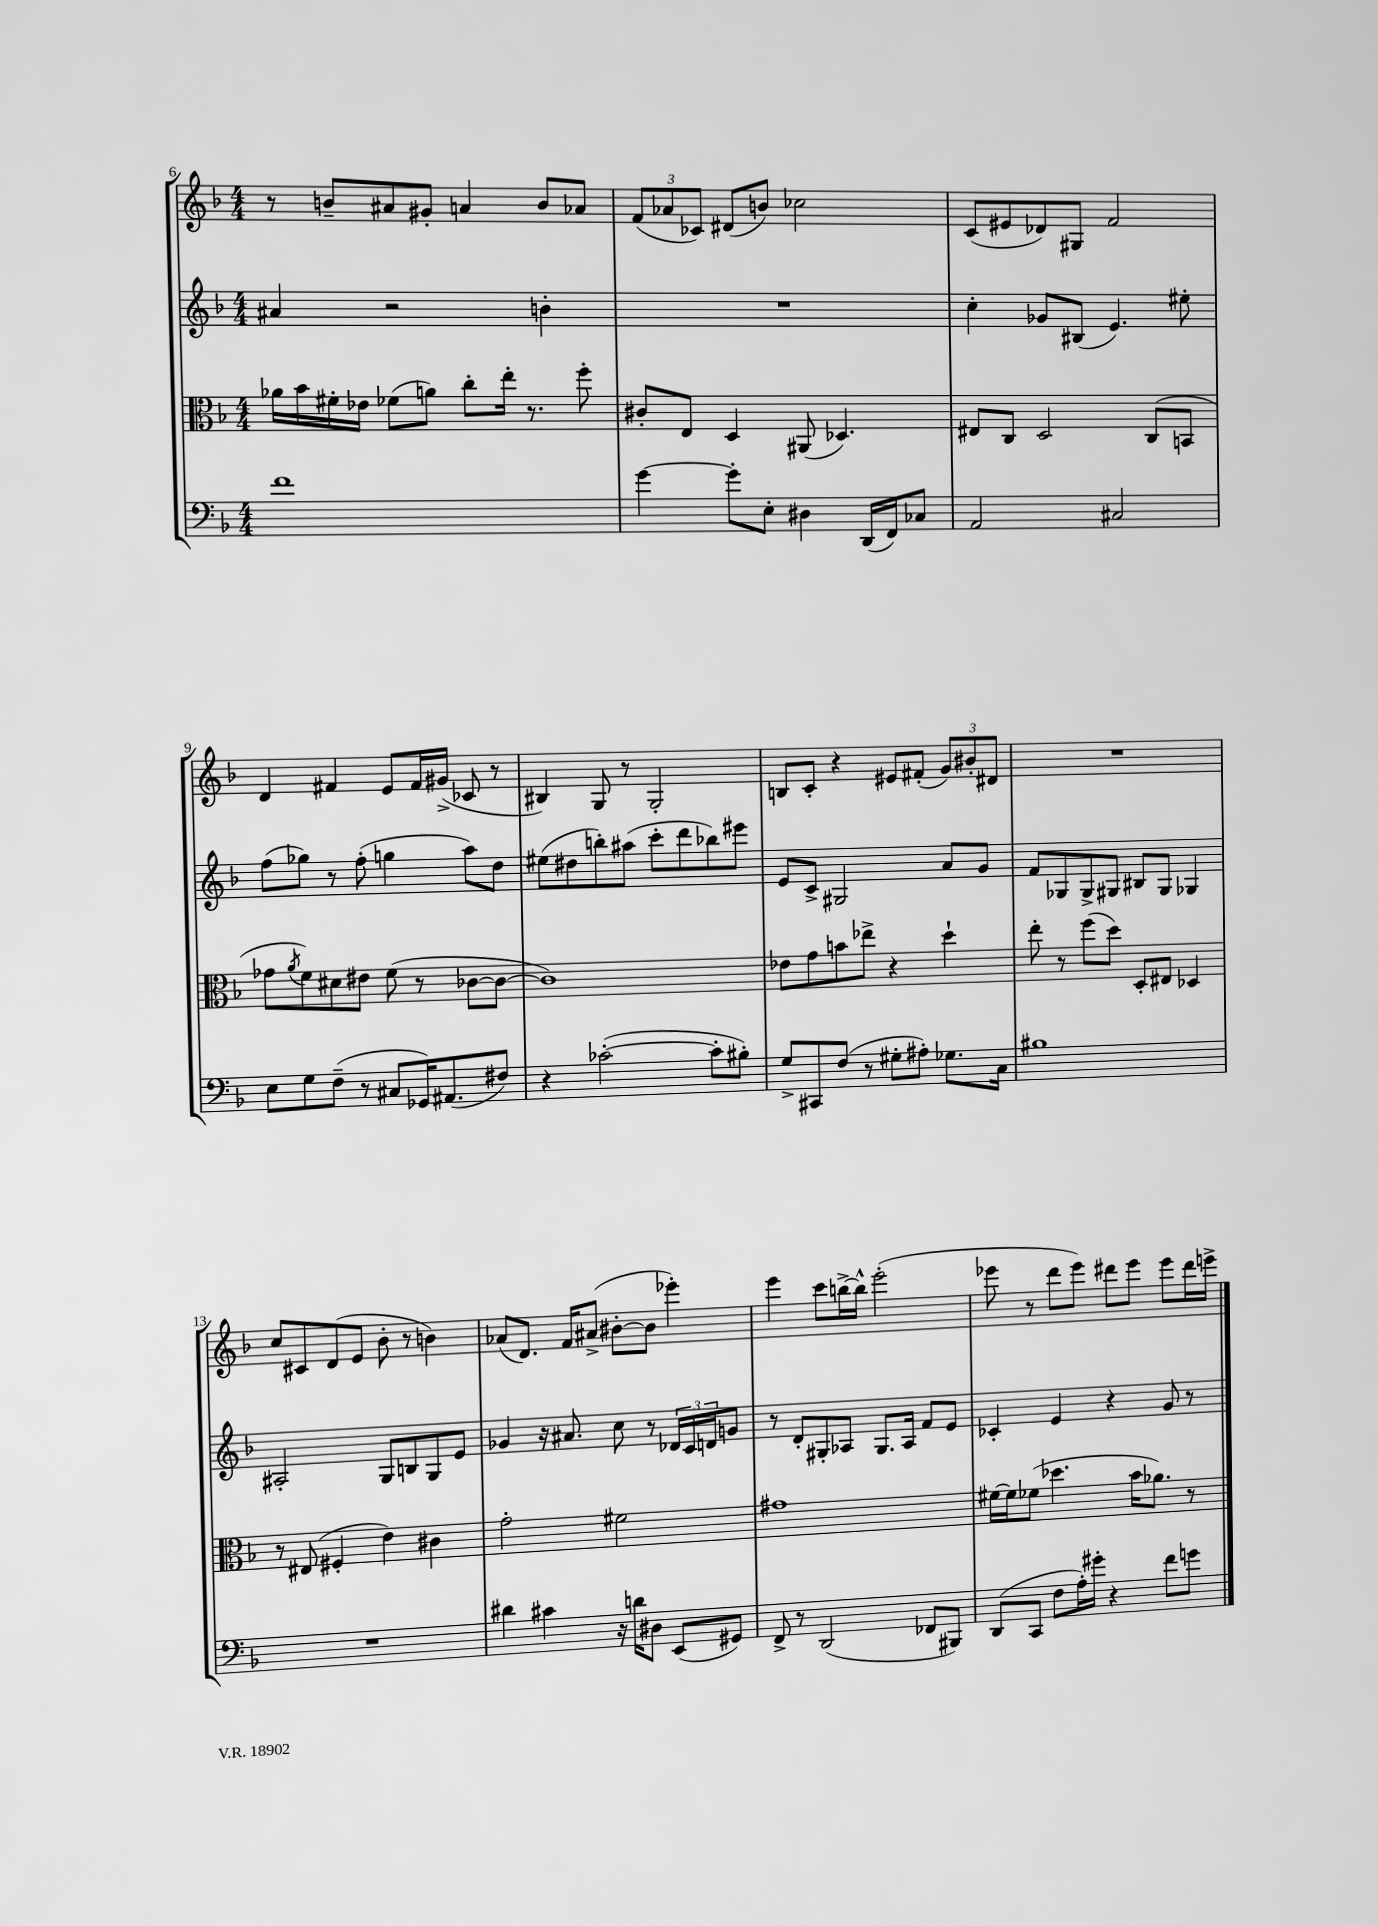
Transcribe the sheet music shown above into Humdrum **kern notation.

**kern	**kern	**kern	**kern
*staff4	*staff3	*staff2	*staff1
*clefF4	*clefC3	*clefG2	*clefG2
*k[b-]	*k[b-]	*k[b-]	*k[b-]
*M4/4	*M4/4	*M4/4	*M4/4
1f	16a-	4a#	8r
.	16b-	.	.
.	16f#'	.	8b~
.	16e-	.	.
.	(8f-	2r	8a#
.	8a)	.	8g#'
.	8cc'	.	4a
.	16ee'	.	.
.	8.r	.	.
.	.	4b'	8b
.	8ff'	.	8a-
=	=	=	=
[4g	8c#'	1r	(12f
.	.	.	12a-
.	8E	.	.
.	.	.	12c-)
8g']	4D	.	(8d#
8E'	.	.	8b)
4D#	(8AA#	.	2cc-
.	4.D-)	.	.
(16DD	.	.	.
16FF)	.	.	.
8C-	.	.	.
=	=	=	=
2AA	8E#	4cc'	(8c
.	8C	.	8e#
.	2D	8g-	8d-)
.	.	(8B#	8G#
2C#	.	4.e)	2f
.	(8C	.	.
.	8BB	8ee#'	.
=	=	=	=
8E	8g-	(8ff	4d
.	8qa	.	.
8G	8f)	8gg-)	.
(8F~	8d#	8r	4f#
8r	8e#	(8ff'	.
8C#	(8f	4gg	8e
16GG-)	8r	.	16f#
(8.AA#	.	.	(16g#^
.	[8c-	8aa)	8c-
8F#)	8c-_	8dd	8r
=	=	=	=
4r	1c-])	(8ee#	4B#)
.	.	8dd#	.
([2c-'	.	8bb')	8G
.	.	(8aa#	8r
.	.	8ccc'	2G'
.	.	8ddd	.
8c-']	.	8bb-)	.
8B#')	.	8eee#	.
=	=	=	=
8G^	8e-	8e	8B
8CC#	8g	8c^	8c'
(8F	8b	2G#	4r
8r	8ee-^	.	.
8G#'	4r	.	8e#
8A#')	.	.	(8f#'
8.G-	4dd`	8a	12g)
.	.	.	12b#'
.	.	8g	.
.	.	.	12d#
16C	.	.	.
=	=	=	=
1B#	8ee'	8f	1r
.	8r	8G-	.
.	(8ff	8G-^	.
.	8dd)	8G#	.
.	8D'	8B#	.
.	8E#	8G#	.
.	4D-	4G-	.
=	=	=	=
1r	8r	2A#'	8cc
.	(8E#	.	8c#
.	4F#'	.	(8d
.	.	.	8e
.	4e)	8G	8b-'
.	.	8B	8r
.	4c#	8G	4b)
.	.	8e	.
=	=	=	=
4d#	2g'	4g-	(8a-
.	.	.	8.d)
4c#	.	16r	.
.	.	8.a#	16f
.	.	.	(8a#^
16r	2f#	8cc	[8b#'
16d	.	.	.
8D#	.	8r	8b#]
(8EE	.	24d-	4eee-')
.	.	24c	.
.	.	24d	.
8GG#)	.	8g	.
=	=	=	=
8FF^	1g#	8r	4eee
8r	.	8d'	.
(2DD	.	8G#'	8ccc
.	.	8A-	[16bb^
.	.	.	16bb^^]
.	.	8.G#	(2eee'
.	.	16A-	.
8FF-	.	8f	.
8BBB#)	.	8e	.
=	=	=	=
(8DD	[16f#	4c-'	8eee-
.	16f#]	.	.
8CC	(8f-	.	8r
8F	4.dd-	4e	8ddd
16A')	.	.	8eee-)
16g#'	.	.	.
4r	.	4r	8ddd#
.	16b-	.	8eee-
.	8.a-)	.	.
8f	.	8g	8eee-
8g	8r	8r	16ddd#
.	.	.	16eee^
==	==	==	==
*-	*-	*-	*-
